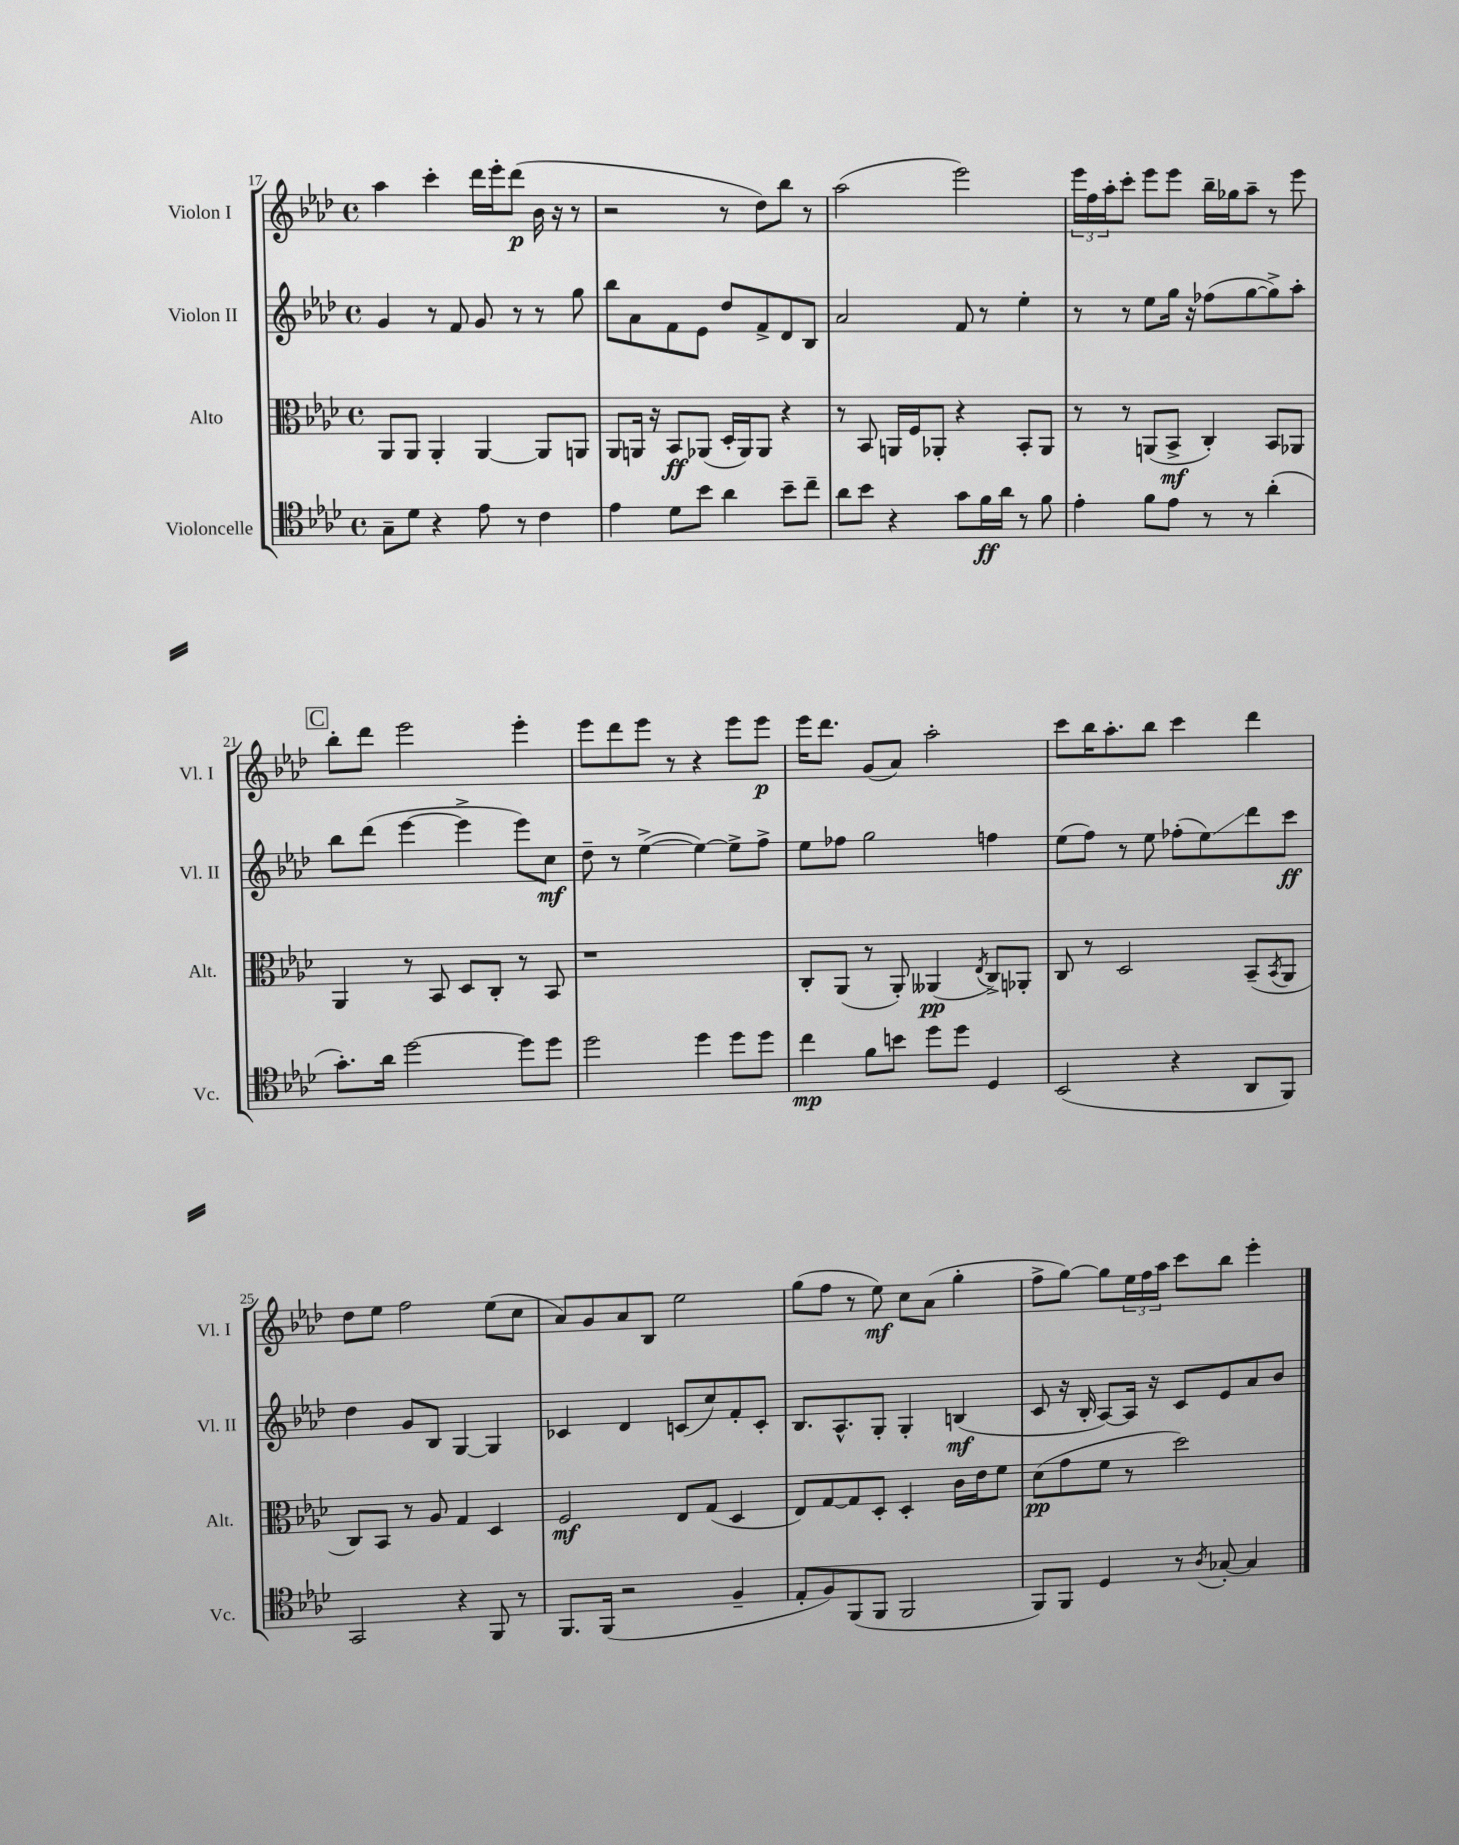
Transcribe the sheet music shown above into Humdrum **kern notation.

**kern	**kern	**kern	**kern
*staff4	*staff3	*staff2	*staff1
*clefC4	*clefC3	*clefG2	*clefG2
*k[b-e-a-d-]	*k[b-e-a-d-]	*k[b-e-a-d-]	*k[b-e-a-d-]
*M4/4	*M4/4	*M4/4	*M4/4
*met(c)	*met(c)	*met(c)	*met(c)
8G~	8AA-	4g	4aa-
8d-	8AA-	.	.
4r	4AA-'	8r	4ccc'
.	.	8f	.
8e-	[4AA-	8g	16ddd-
.	.	.	16eee-'
8r	.	8r	(8ddd-
4c	8AA-]	8r	16b-
.	.	.	16r
.	8AA	8gg	8r
=	=	=	=
4e-	8AA-	8bb-	2r
.	16AA	8a-	.
.	16r	.	.
8d-	8BB-	8f	.
8b-	(8AA-	8e-	.
4a-	16D-'	8dd-	8r
.	16AA-)	.	.
.	8AA-	8f^	8dd-)
8b-~	4r	8d-	8bb-
8cc~	.	8B-	8r
=	=	=	=
8a-	8r	2a-	(2aa-
8b-	8BB-	.	.
4r	16AA	.	.
.	16F	.	.
.	8AA-'	.	.
8g	4r	8f	2eee-)
16f	.	8r	.
16a-	.	.	.
8r	8BB-'	4ee-'	.
8f	8AA-	.	.
=	=	=	=
4e-'	8r	8r	24eee-
.	.	.	24ff
.	.	.	24aa-'
.	8r	8r	8ccc'
8f	(8AA	8ee-	8eee-
8e-	8BB-^	16gg	8eee-
.	.	16r	.
8r	4C')	(8ff-	16bb-~
.	.	.	16gg-
8r	.	[8gg	8aa-~
(4a-'	8BB-	8gg^])	8r
.	8AA-	8aa-'	8eee-
=	=	=	=
8.g')	4AA-	8bb-	8bb-'
.	.	(8ddd-	8ddd-
16a-	.	.	.
[2dd-	8r	[4eee-	2eee-
.	8BB-	.	.
.	8D-	4eee-^]	.
.	8C'	.	.
8dd-]	8r	8eee-)	4eee-'
8dd-	8BB-	8cc	.
=	=	=	=
2dd-	1r	8dd-~	8eee-
.	.	8r	8ddd-
.	.	([4ee-^	8eee-
.	.	.	8r
4dd-	.	4ee-_)	4r
8dd-	.	8ee-^]	8eee-
8dd-	.	8ff^	8eee-
=	=	=	=
4cc	8C'	8ee-	16eee-
.	.	.	8.ddd-
.	(8AA-	8ff-	.
8f	8r	2gg	(8g
8b	8AA-')	.	8a-)
8dd-	(4AA--	.	2aa-'
8dd-	.	.	.
.	8qE-	.	.
4D-	8C^)	4ff	.
.	8AA-'	.	.
=	=	=	=
(2BB-	8C	(8ee-	8ccc
.	8r	8ff)	16bb-
.	.	.	8.aa-'
.	2D-	8r	.
.	.	8ee-	8bb-
4r	.	(8ff-'	4ccc
.	.	8ee-)	.
8AA-	(8BB-~	8ddd-	4ddd-
.	8qBB-	.	.
8FF)	8AA-	8ccc	.
=	=	=	=
2GG	8C)	4dd-	8dd-
.	8BB-	.	8ee-
.	8r	8g	2ff
.	8A-	8B-	.
4r	4G	[4G	.
8FF	4D-	4G]	(8ee-
8r	.	.	8cc
=	=	=	=
8.FF	2F	4c-	8a-)
.	.	.	8g
(16FF	.	.	.
2r	.	4d-	8a-
.	.	.	8B-
.	8E-	(8c	2ee-
.	(8G	8cc)	.
4F~	4D-	8f'	.
.	.	8c'	.
=	=	=	=
8E-'	8E-)	8.B-	(8gg
8F)	[8G	.	8ff
.	.	8.A-^^	.
(8FF	8G]	.	8r
8FF	8D-'	8G'	8ee-)
2FF	4D-'	4G'	8cc
.	.	.	(8a-
.	16c	(4B	4gg'
.	16e-	.	.
.	8f	.	.
=	=	=	=
8FF)	(8d-	8c	8ff^
8FF	8g	16r	[8gg)
.	.	16B-'	.
4D-	8f	[8A-)	8gg]
.	8r	16A-]	24ee-
.	.	.	24ff
.	.	16r	.
.	.	.	24aa-
8r	2dd-)	8c	8ccc
8qA-	.	.	.
[8G-'	.	8e-	8bb-
4G-]	.	8a-	4eee-'
.	.	8b-	.
==	==	==	==
*-	*-	*-	*-
